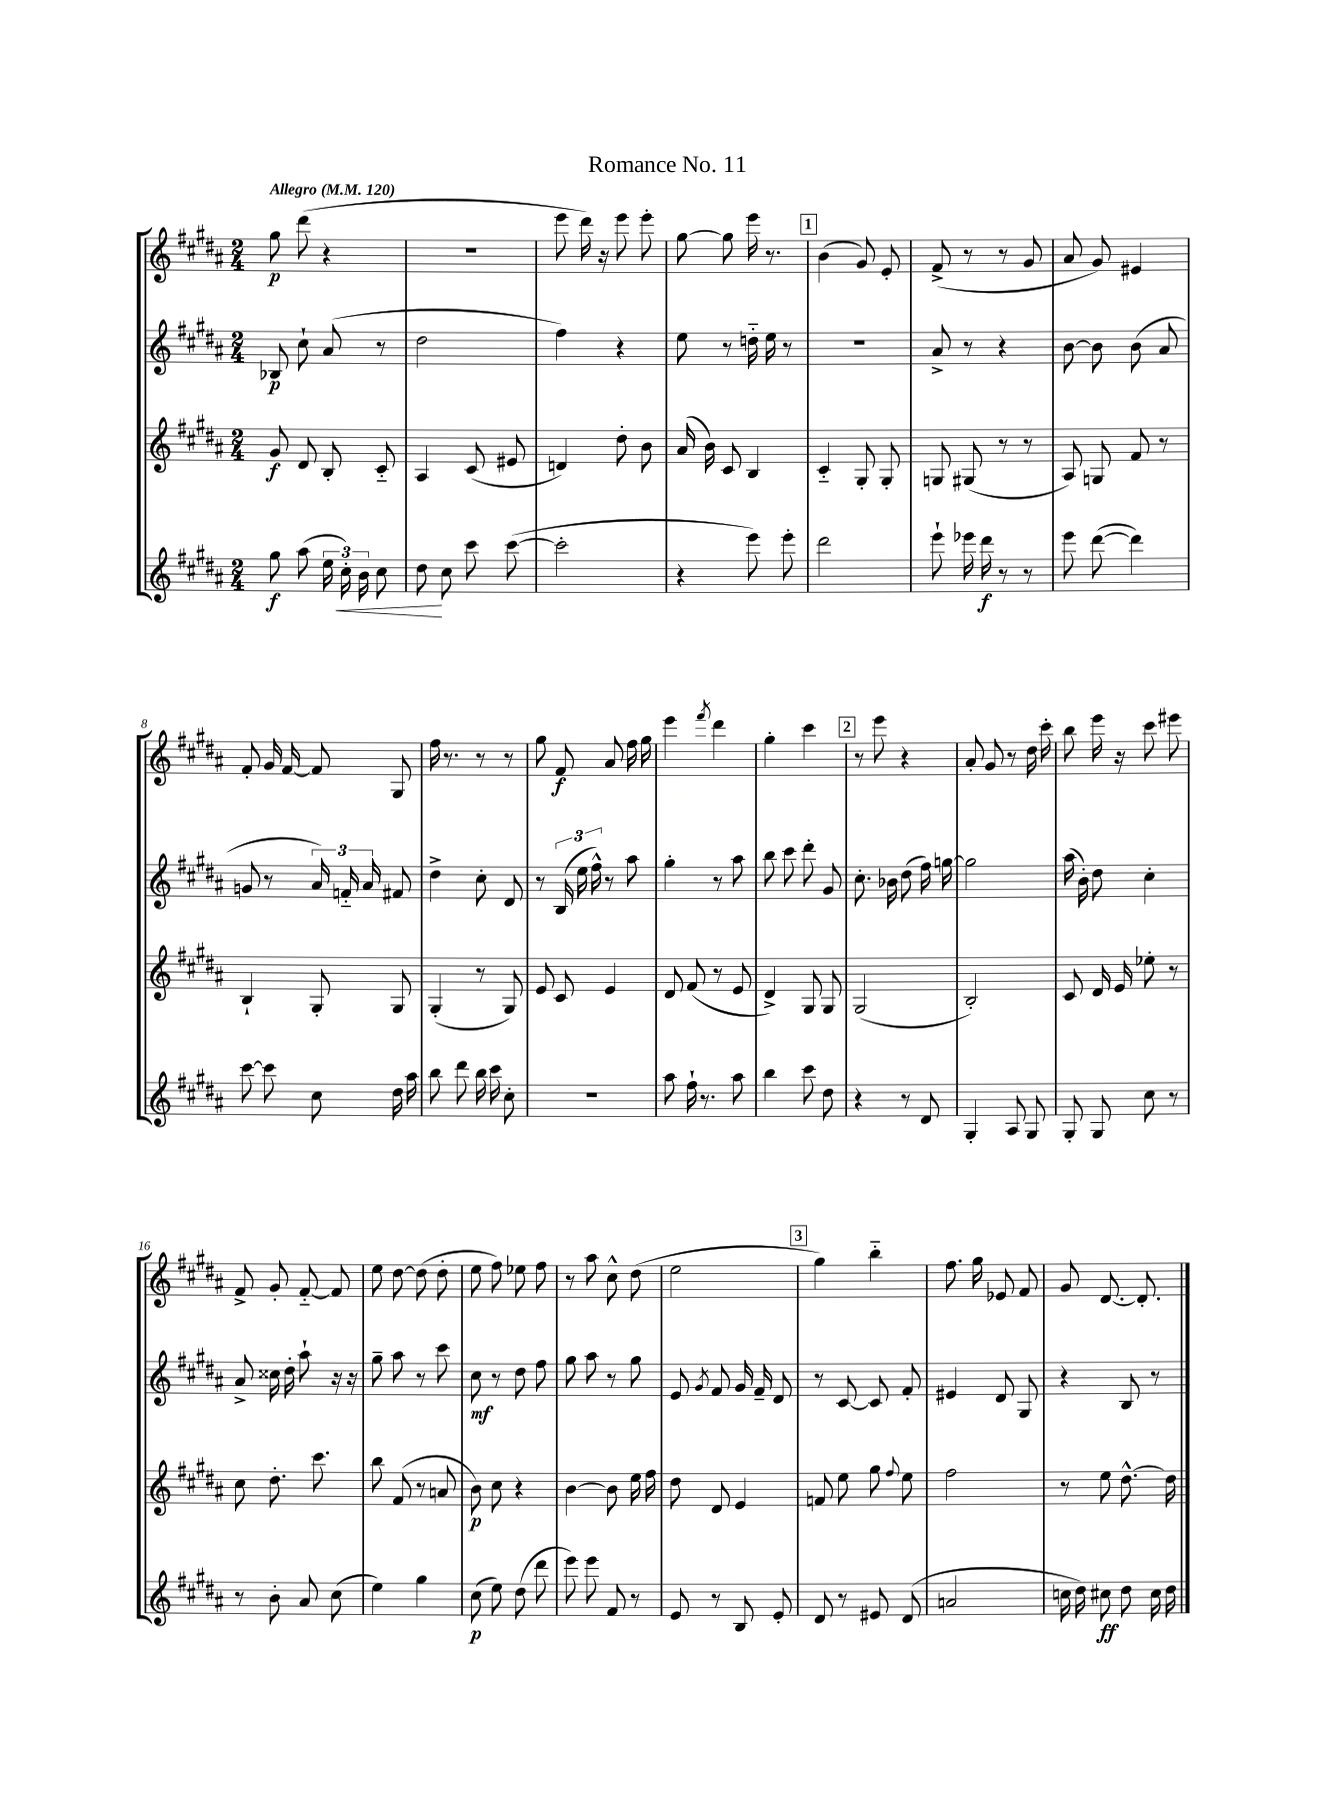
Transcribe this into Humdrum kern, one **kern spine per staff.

**kern	**kern	**kern	**kern
*staff4	*staff3	*staff2	*staff1
*clefG2	*clefG2	*clefG2	*clefG2
*k[f#c#g#d#a#]	*k[f#c#g#d#a#]	*k[f#c#g#d#a#]	*k[f#c#g#d#a#]
*M2/4	*M2/4	*M2/4	*M2/4
*MM120	*MM120	*MM120	*MM120
8gg#	8g#	8B-	8gg#
(8aa#	8d#	8cc#`	(8ddd#
24ee	8B'	(8a#	4r
24cc#')	.	.	.
24b	.	.	.
8cc#	8c#'~	8r	.
=	=	=	=
8dd#	4A#	2dd#	2r
8cc#	.	.	.
8ccc#	(8c#	.	.
([8ccc#	8e#	.	.
=	=	=	=
2ccc#']	4d)	4ff#)	8eee
.	.	.	16ddd#)
.	.	.	16r
.	8dd#'	4r	8eee
.	8b	.	8eee'
=	=	=	=
4r	(16a#	8ee	[8gg#
.	16b)	.	.
.	8c#	8r	8gg#]
8eee)	4B	16dd'~	16eee
.	.	16ee	8.r
8eee'	.	8r	.
=	=	=	=
2ddd#	4c#'~	2r	(4b
.	8G#'	.	8g#)
.	8G#'	.	8e'
=	=	=	=
8eee`	8G	8a#^	(8f#^
16eee-	(8G#	8r	8r
16ddd#	.	.	.
8r	8r	4r	8r
8r	8r	.	8g#
=	=	=	=
8eee	8A#)	[8b	8a#
([8ddd#	8G	8b]	8g#)
4ddd#])	8f#	(8b	4e#
.	8r	8a#	.
=	=	=	=
[8ccc#	4B`	8g	8f#'
8ccc#]	.	8r	16g#
.	.	.	[16f#
8cc#	8G#'	24a#)	8f#]
.	.	24f'~	.
.	.	24a#	.
16dd#	8G#	8f#	8G#
16aa#	.	.	.
=	=	=	=
8bb	(4G#'	4dd#^	16ff#
.	.	.	8.r
8ddd#	.	.	.
16bb	8r	8cc#'	8r
16ccc#	.	.	.
8cc#'	8G#)	8d#	8r
=	=	=	=
2r	8e	8r	8gg#
.	8c#	(24B	8f#
.	.	24ee	.
.	.	24ff#^^)	.
.	4e	8r	8a#
.	.	8aa#	16ff#
.	.	.	16gg#
=	=	=	=
8aa#	8d#	4gg#'	4eee
16ff#`	(8f#	.	.
8.r	.	.	.
.	.	.	8qfff#
.	8r	8r	4ddd#
8aa#	8e	8aa#	.
=	=	=	=
4bb	4d#^)	8bb	4gg#'
.	.	8ccc#	.
8ccc#	8G#	8ddd#'	4ccc#
8dd#	8G#	8g#	.
=	=	=	=
4r	(2G#	8.cc#'	8r
.	.	.	8eee
.	.	16b-	.
8r	.	(8dd#	4r
8d#	.	16ff#)	.
.	.	[16gg	.
=	=	=	=
4G#'	2B')	2gg]	8a#'
.	.	.	8g#
8A#	.	.	8r
8G#	.	.	16dd#
.	.	.	16ccc#'
=	=	=	=
8G#'	8c#	(16aa#	8bb
.	.	16b')	.
8G#	16d#	8dd#	16eee
.	16e	.	16r
8cc#	8ee-'	4cc#'	8ccc#
8r	8r	.	8eee#
=	=	=	=
8r	8cc#	8a#^	8f#^
8b'	8.dd#'	16cc##	8g#'
.	.	16dd#'	.
8a#	.	8aa#`	[8f#'~
.	8.ccc#	.	.
(8cc#	.	16r	8f#]
.	.	16r	.
=	=	=	=
4ee)	8bb	8gg#~	8ee
.	(8f#	8aa#	[8dd#
4gg#	8r	8r	(8dd#]
.	8a	8ccc#	8dd#'
=	=	=	=
(8cc#	8b)	8cc#	8ee
8ee)	8cc#	8r	8ff#)
(8dd#	4r	8dd#	8ee-
8ddd#	.	8ff#	8ff#
=	=	=	=
8eee)	[4b	8gg#	8r
8eee	.	8aa#	8aa#
8f#	8b]	8r	8cc#^^
8r	16ee	8gg#	(8dd#
.	16ff#	.	.
=	=	=	=
8e	8dd#	8e	2ee
.	.	8qg#	.
8r	8d#	8f#	.
8B	4e	16g#	.
.	.	16f#~	.
8e'	.	8d#	.
=	=	=	=
8d#	8f	8r	4gg#)
8r	8ee	[8c#	.
8e#	8gg#	8c#]	4bb'~
.	8qqff#	.	.
(8d#	8ee	8f#'	.
=	=	=	=
2a	2ff#	4e#	8.ff#
.	.	.	16gg#
.	.	8d#	8e-
.	.	8G#	8f#
=	=	=	=
16cc	8r	4r	8g#
16dd#)	.	.	.
8cc#	8ee	.	[8.d#
8dd#	[8.dd#^^	8B	.
.	.	.	8.d#']
16cc#	.	8r	.
16dd#	16dd#]	.	.
==	==	==	==
*-	*-	*-	*-
